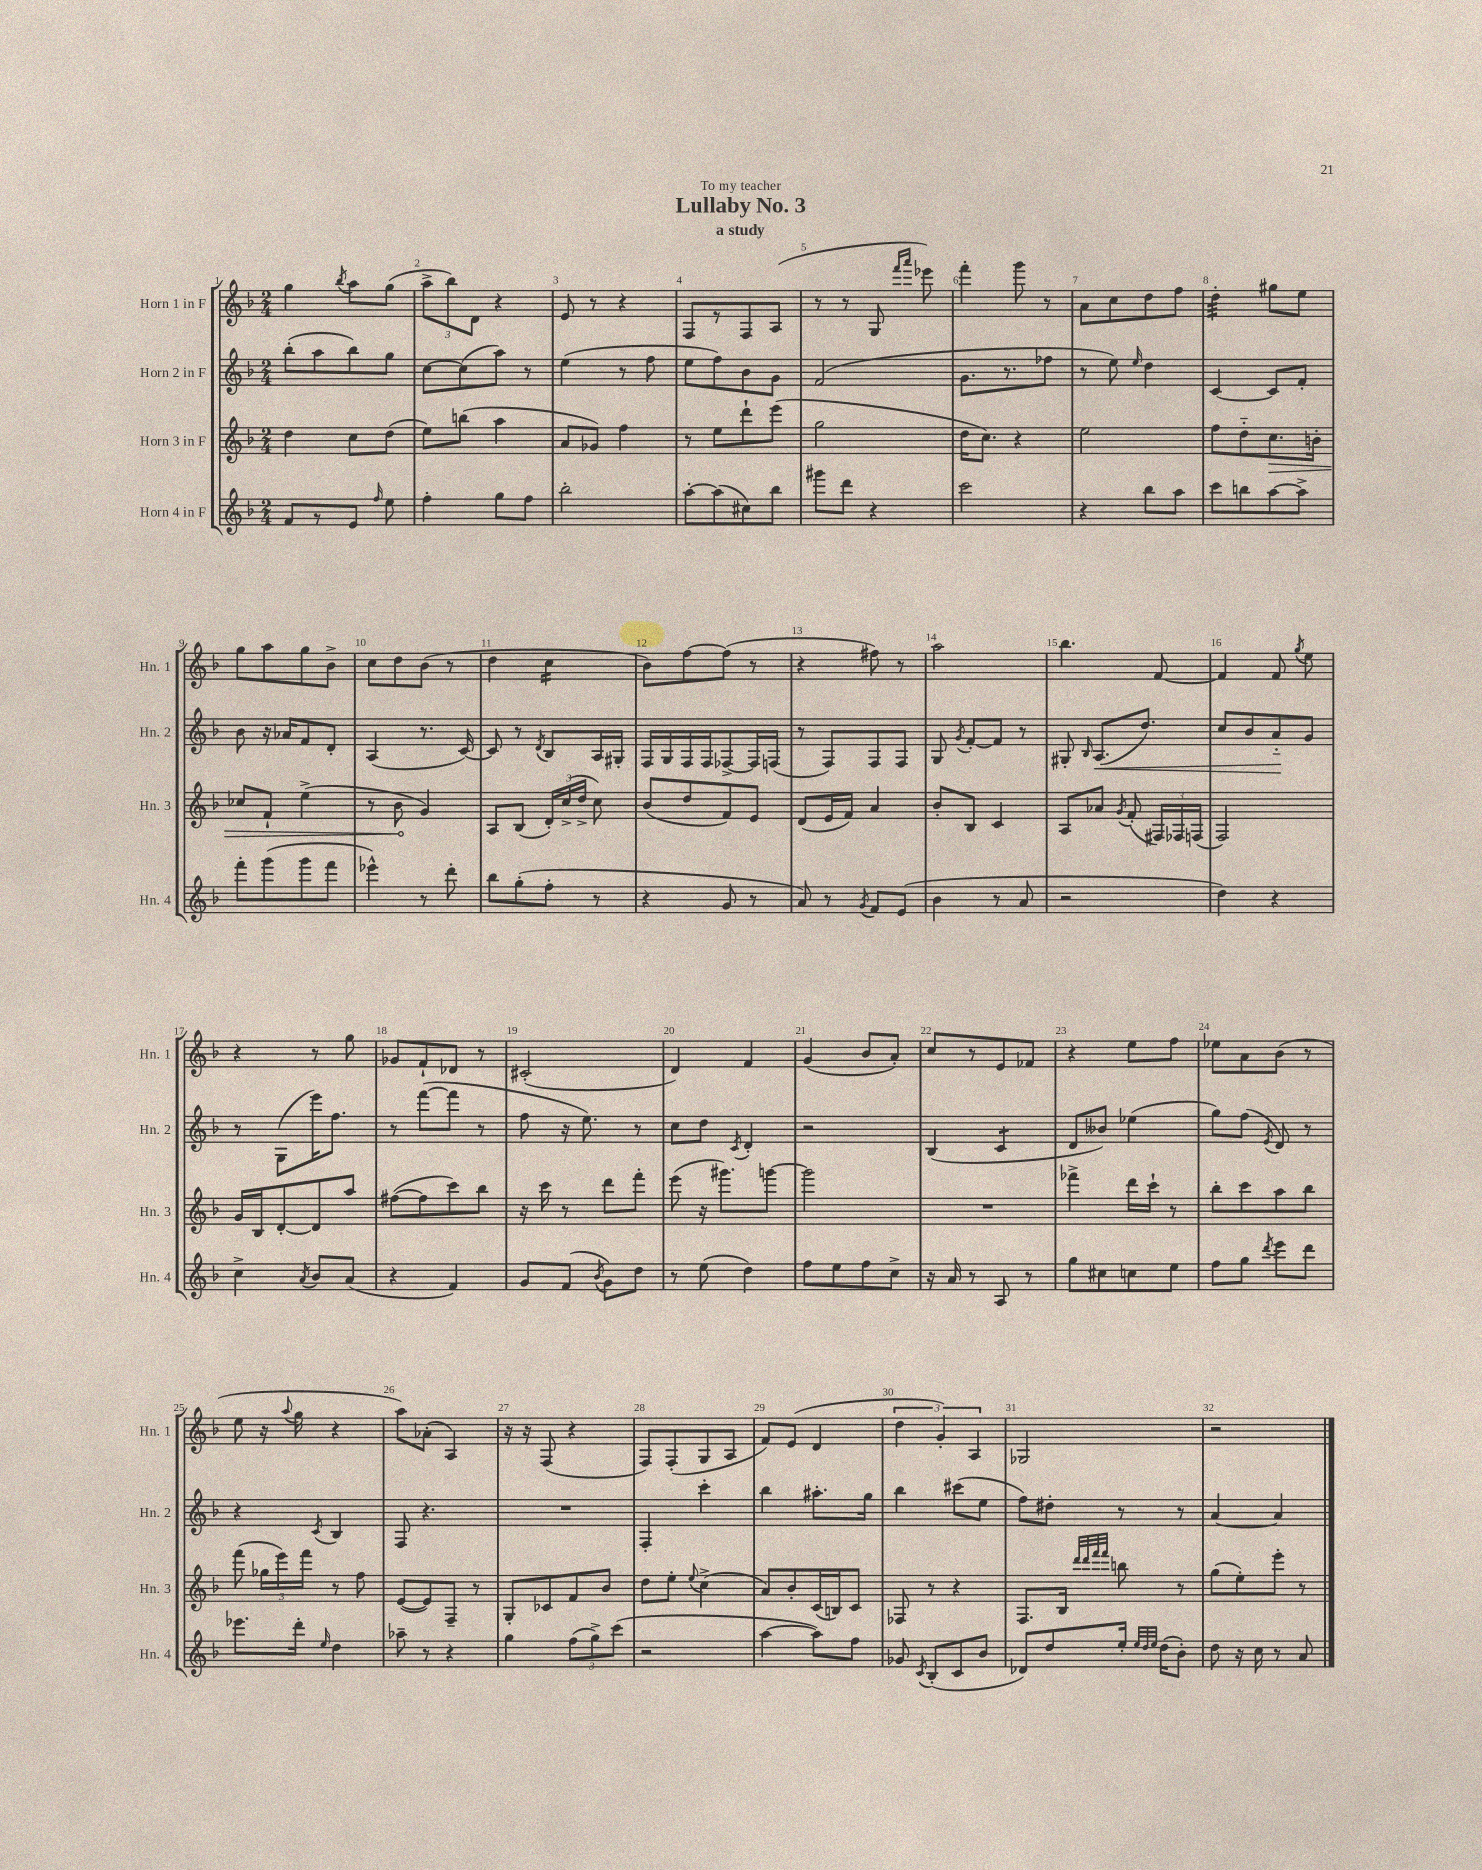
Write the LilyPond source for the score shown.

\header { title = "Lullaby No. 3" subtitle = "a study" dedication = "To my teacher" }
<<
\new StaffGroup <<
\new Staff = "s0" \with { instrumentName = "Horn 1 in F" shortInstrumentName = "Hn. 1" } {
    \clef treble \key f \major \numericTimeSignature \time 2/4
    \autoBeamOff g''4 \acciaccatura { bes''8 } a''8[ g''8]( |
    \tuplet 3/2 { a''8[-> bes''8) d'8] } r4 |
    e'8 r8 r4 |
    f8[ r8 f8 a8]( |
    r8 r8 g8 \grace { f'''16[ a'''16] } ees'''8) |
    f'''4-. g'''8 r8 |
    a'8[ c''8 d''8 f''8] |
    d''4:32-. gis''8[ e''8] |
    g''8[ a''8 g''8 bes'8]-> |
    c''8[ d''8 bes'8]( r8 |
    d''4 c''4:16 |
    bes'8[) f''8~ f''8]( r8 |
    r4 fis''8) r8 |
    a''2 |
    bes''4. f'8~ |
    f'4 f'8 \acciaccatura { g''8 } e''8 |
    r4 r8 g''8 |
    ges'8[ f'8-! des'8] r8 |
    cis'2-.( |
    d'4) f'4 |
    g'4( bes'8[ a'8]-.) |
    c''8[ r8 e'8 fes'8] |
    r4 e''8[ f''8] |
    ees''8[ a'8 bes'8]( r8 |
    e''8 r16 \appoggiatura { a''8 } g''16 r4 |
    a''8[) aes'8]-.( a4) |
    r16 r16 f8( r4 |
    f8[) f8-.( g8 a8] |
    f'8[) e'8]( d'4 |
    \tuplet 3/2 { d''4 g'4-.) a4 } |
    ges2 |
    r2 \bar "|." |
}
\new Staff = "s1" \with { instrumentName = "Horn 2 in F" shortInstrumentName = "Hn. 2" } {
    \clef treble \key f \major \numericTimeSignature \time 2/4
    \autoBeamOff bes''8[-.( a''8 bes''8) g''8] |
    c''8[~ c''8( a''8]) r8 |
    e''4( r8 f''8 |
    e''8[ f''8) bes'8 g'8] |
    f'2( |
    g'8.[ r8. fes''8] |
    r8 e''8) \grace { e''16 } d''4 |
    c'4~ c'8[ f'8]-. |
    bes'8 r16 aes'16[ f'8 d'8]-. |
    a4( r8. c'16~) |
    c'8 r8 \acciaccatura { d'8 } bes8[ a16 gis16]-. |
    f16[ g16 f16 f16 fes8~-> fes16 f16]( |
    r8 f8[) f8 f8] |
    g8 \acciaccatura { g'8 } f'8[~-. f'8] r8 |
    gis8-. \grace { bes16 } a8.[\<( d''8.]) |
    c''8[ bes'8 a'8-_\! g'8] |
    r8 g8[( e'''16) f''8.] |
    r8 f'''8[~( f'''8] r8 |
    f''8 r16 e''8.) r8 |
    c''8[ d''8] \acciaccatura { c'8 } d'4-. |
    r2 |
    bes4( c'4:8 |
    d'8[ beses'8]) ees''4( |
    g''8[) f''8]( \acciaccatura { e'8 } d'8) r8 |
    r4 \acciaccatura { c'8 } bes4 |
    f8 r4. |
    R2 |
    f4-. c'''4-. |
    bes''4 ais''8.[-. g''16] |
    bes''4 cis'''8[( e''8] |
    f''8[) dis''8]-. r8 r8 |
    a'4~ a'4 \bar "|." |
}
\new Staff = "s2" \with { instrumentName = "Horn 3 in F" shortInstrumentName = "Hn. 3" } {
    \clef treble \key f \major \numericTimeSignature \time 2/4
    \autoBeamOff d''4 c''8[ d''8]( |
    e''8[) b''8]( a''4 |
    a'8[ ges'8]) f''4 |
    r8 e''8[ d'''8-! e'''8]( |
    g''2 |
    d''16[ c''8.]) r4 |
    e''2 |
    f''8[ d''8-_ \once \override Hairpin.circled-tip = ##t c''8.\> b'16]-. |
    ces''8[ f'8]-! e''4->( |
    r8 bes'8\! g'4) |
    a8[ bes8]( \tuplet 3/2 { d'16[-.) c''16->( d''16]-> } c''8) |
    bes'8[( d''8 f'8) e'8] |
    d'8[( e'16 f'16]) a'4 |
    bes'8[-. bes8] c'4 |
    a8[ aes'8] \acciaccatura { g'8 } f'8-.( \tuplet 3/2 { fis16[) fes16 f16]( } |
    f2) |
    g'16[ bes16 d'8~-. d'8 a''8] |
    fis''8[~( fis''8 c'''8) bes''8] |
    r16 c'''16 r8 d'''8[ f'''8]-. |
    e'''8( r16 gis'''8.[) g'''8]~ |
    g'''2 |
    R2 |
    fes'''4-> d'''16[ c'''16]-! r8 |
    bes''8[-. c'''8 a''8 bes''8] |
    f'''8( \tuplet 3/2 { ges''16[ e'''16) f'''16] } r8 f''8 |
    e'8[~( e'8) f8]-- r8 |
    g8[-. ces'8 f'8 bes'8] |
    d''8[ e''8]-. \appoggiatura { e''8 } c''4->( |
    a'8[) bes'8-. c'16( b16) c'8] |
    fes8 r8 r4 |
    f8.[ bes16] \grace { d'''32[ d'''32 f'''32 f'''32] } b''8 r8 |
    g''8[( e''8-.) e'''8]-. r8 \bar "|." |
}
\new Staff = "s3" \with { instrumentName = "Horn 4 in F" shortInstrumentName = "Hn. 4" } {
    \clef treble \key f \major \numericTimeSignature \time 2/4
    \autoBeamOff f'8[ r8 e'8] \grace { f''16 } e''8 |
    f''4-. g''8[ f''8] |
    bes''2-. |
    a''8[~-. a''8( cis''8) bes''8] |
    gis'''8[ d'''8] r4 |
    c'''2 |
    r4 bes''8[ a''8] |
    c'''8[ b''8 a''8~ a''8]-> |
    f'''8[-. g'''8( g'''8 f'''8] |
    ees'''4-^) r8 d'''8-. |
    bes''8[ g''8-.( f''8]-. r8 |
    r4 g'8 r8 |
    a'8) r8 \acciaccatura { g'8 } f'8[ e'8]( |
    bes'4 r8 a'8 |
    r2 |
    d''4) r4 |
    c''4-> \acciaccatura { a'8 } bes'8[ a'8]( |
    r4 f'4) |
    g'8[ f'8]( \acciaccatura { bes'8 } g'8[) d''8] |
    r8 e''8( d''4) |
    f''8[ e''8 f''8 c''8]-> |
    r16 a'16 r8 a8 r8 |
    g''8[ cis''8 c''8 e''8] |
    f''8[ g''8] \acciaccatura { d'''8 } e'''8[ d'''8] |
    ees'''8.[ d'''16]-. \grace { e''16 } d''4 |
    aes''8-- r8 r4 |
    g''4 \tuplet 3/2 { f''8[( g''8->) c'''8]( } |
    r2 |
    a''4~ a''8[) f''8] |
    ges'8 \acciaccatura { c'8 } bes8[-.( c'8 bes'8] |
    des'8[) d''8 e''16]-. \grace { e''32[ d''32 e''32] } d''16[( bes'8]-.) |
    d''8 r16 c''16 r8 a'8 \bar "|." |
}
>>
>>
\layout { \context { \Score \override BarNumber.break-visibility = ##(#f #t #t) barNumberVisibility = #all-bar-numbers-visible } }
